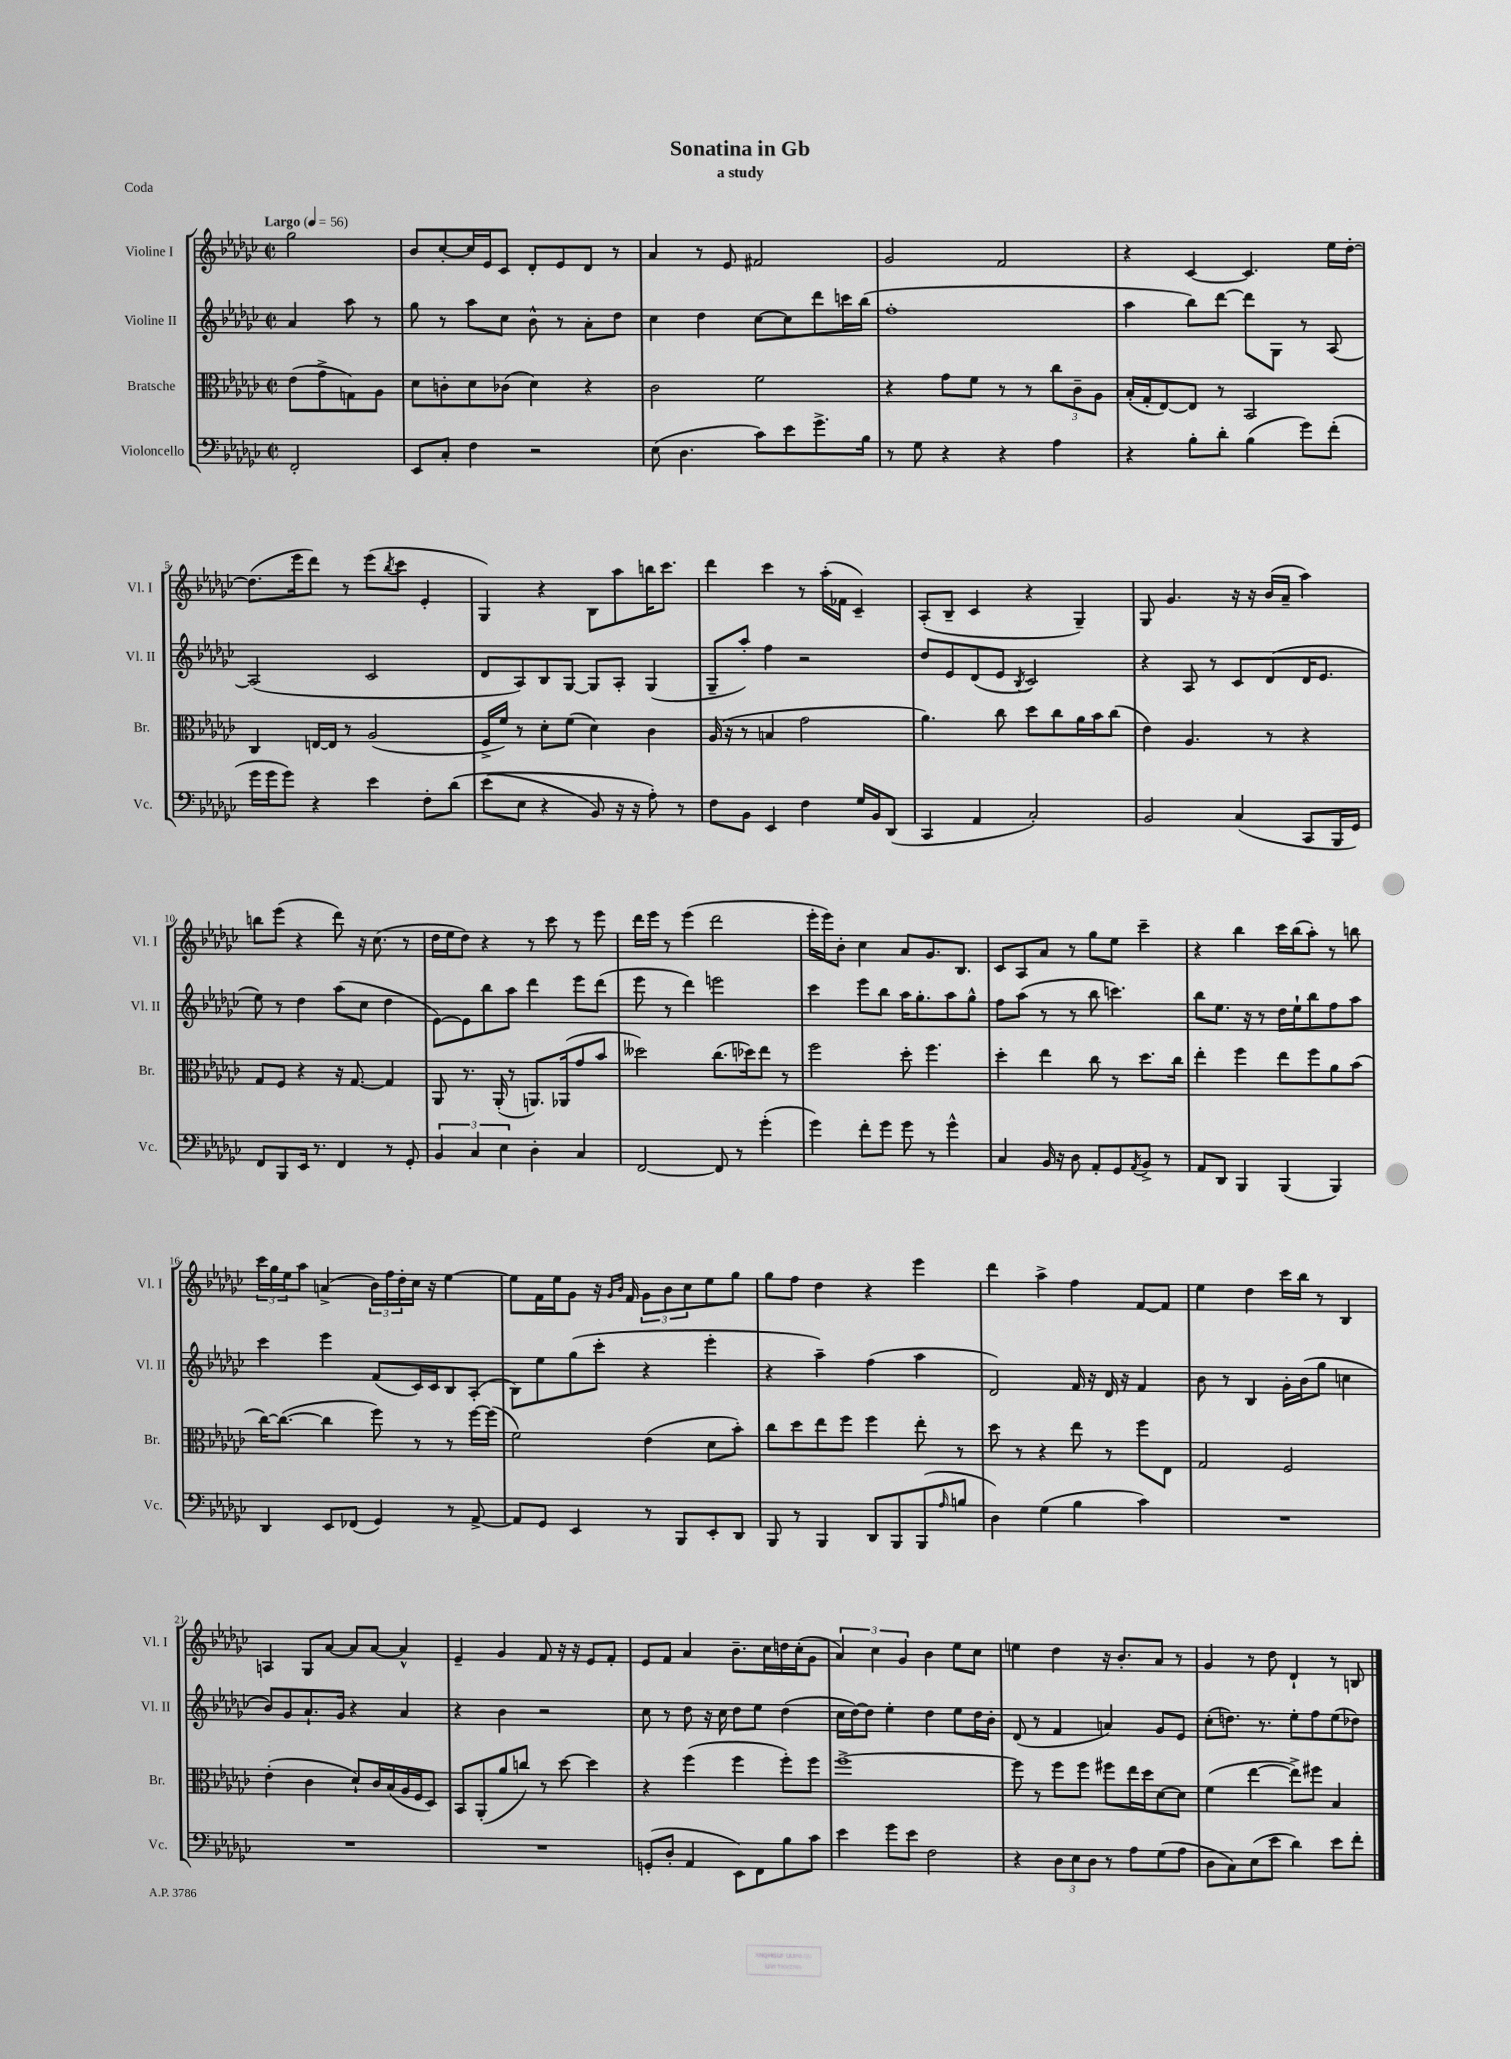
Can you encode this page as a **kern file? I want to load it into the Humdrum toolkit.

**kern	**kern	**kern	**kern
*staff4	*staff3	*staff2	*staff1
*clefF4	*clefC3	*clefG2	*clefG2
*k[b-e-a-d-g-c-]	*k[b-e-a-d-g-c-]	*k[b-e-a-d-g-c-]	*k[b-e-a-d-g-c-]
*M2/2	*M2/2	*M2/2	*M2/2
*met(c|)	*met(c|)	*met(c|)	*met(c|)
*MM56	*MM56	*MM56	*MM56
2FF'/	(8e-\L	4a-/	2gg-\
.	8g-^\	.	.
.	8G\)	8aa-\	.
.	8A-\J	8r	.
=	=	=	=
8EE-/L	8d-\L	8gg-\	8b-/L
8C-'/J	8c'\	8r	[8cc-'/
4F\	8d-\	8aa-\L	16cc-/]L
.	.	.	16e-/J
.	(8c-\J	8cc-\J	8c-/J
2r	4d-\)	8b-^^\	8d-'/L
.	.	8r	8e-/
.	4r	8a-'\L	8d-/J
.	.	8dd-\J	8r
=	=	=	=
(8E-\	2c-\	4cc-\	4a-/
4.D-\	.	.	.
.	.	4dd-\	8r
.	.	.	8e-/
8c-\L)	2f\	[8cc-\L	2f#/
8e-\	.	8cc-\]	.
8.g-^\	.	8ddd-\	.
.	.	16ccc\L	.
16B-\Jk	.	(16bb-\JJ	.
=	=	=	=
8r	4r	1ff'	2g-/
8G-\	.	.	.
4r	8g-\L	.	.
.	8f\J	.	.
4r	8r	.	2f/
.	8r	.	.
4A-\	12cc-\L	.	.
.	12c-~\	.	.
.	12A-\J	.	.
=	=	=	=
4r	(16B-'/LL	4aa-\	4r
.	16G-'/J	.	.
.	[8E-/)	.	.
8B-'\L	8E-/]J	8bb-\L)	[4c-/
8d-'\J	8r	[8ddd-\J	.
(4B-\	2BB-/	8ddd-\]L	4.c-/]
.	.	8G-\J	.
8g-\L)	.	8r	.
(8f'\J	.	[8A-/	16ee-\LL
.	.	.	[16dd-'\JJ
=	=	=	=
16g-\LL	4C-/	(2A-/]	(8.dd-\]L
16g-\J	.	.	.
8g-\J)	.	.	.
.	.	.	16eee-\k
4r	[16E/LL	.	8ddd-\J)
.	16E/]JJ	.	.
.	8r	.	8r
4e-\	(2A-/	2c-/	(8eee-\L
.	.	.	8qbb-/
.	.	.	8ccc-\J
8F'\L	.	.	4e-'/
&(8d-\J	.	.	.
=	=	=	=
(8e-\L	16F^/LL	8d-/L	4G-/)
.	16f/JJ)	.	.
8E-\J	8r	8A-/)	.
4r	8d-'\L	8B-/	4r
.	(8f\J	[8G-/J	.
8BB-/)	4d-\)	8G-/]L	8B-\L
16r	.	8A-'/J	8aa-\
16r	.	.	.
8A-'\&)	4c-\	(4G-/	16bb\K
.	.	.	8.ccc-\J
8r	.	.	.
=	=	=	=
8F\L	(16A-/	8G-~/L	4ddd-\
.	16r	.	.
8BB-\J	8r	8aa-'/J)	.
4EE-/	4B/	4ff\	4ccc-\
4F\	2g-\	2r	8r
.	.	.	(16aa-'\LL
.	.	.	16f-\JJ
16G-/LL	.	.	4c-~/)
16BB-/J	.	.	.
(8DD-/J	.	.	.
=	=	=	=
4CC-/	4.a-\)	8dd-/L	(8A-'/L
.	.	8e-/	8B-~/J
4AA-/	.	(8d-/	4c-/
.	8cc-\	8e-/J	.
.	.	8qB-/	.
2C-'/)	8dd-\L	2c-/)	4r
.	8cc-\	.	.
.	16a-\L	.	4G-~/)
.	16b-\J	.	.
.	(8cc-\J	.	.
=	=	=	=
2BB-/	4e-\)	4r	8G-/
.	.	.	4.g-/
.	4.A-/	8A-/	.
.	.	8r	.
(4C-/	.	8c-/L	16r
.	.	.	16r
.	8r	(8d-/	(16b-/LL
.	.	.	16a-~/JJ
8CC-/L	4r	16d-/K	4aa-\)
.	.	8.e-/J	.
16BBB-/L	.	.	.
16GG-/JJ)	.	.	.
=	=	=	=
8FF/L	8G-/L	8ee-\)	8bb\L
8BBB-/	8F/J	8r	(8eee-\J
16EE-/Jk	4r	4dd-\	4r
8.r	.	.	.
4FF/	16r	(8aa-\L	8ddd-\)
.	[8.G-/	.	.
.	.	8cc-\J	16r
.	.	.	(8.cc-\
8r	4G-/]	4dd-\	.
8GG-'/	.	.	8r
=	=	=	=
6BB-/	8AA-/	[8e-\L)	16dd-\LL
.	.	.	16ee-\J
.	8.r	8e-\]	8dd-\J)
6C-/	.	.	.
.	.	8bb-\	4r
.	(16AA-'/	.	.
6E-\	.	.	.
.	8r	8aa-\J	.
4D-'\	8.AA/L)	4ddd-\	8r
.	.	.	8ccc-\
.	(16AA-/k	.	.
4C-/	8g-/	8eee-\L	8r
.	8b-/J	(8ddd-\J	8eee-\
=	=	=	=
[2FF/	2dd--\)	8eee-\	16ddd-\LL
.	.	.	16eee-\JJ
.	.	8r	8r
.	.	4ddd-\)	(4eee-\
8FF/]	(8.cc-\L	2eee\	2ddd-\
8r	.	.	.
.	16dd-\k)	.	.
(4g-'\	8ee-\J	.	.
.	8r	.	.
=	=	=	=
4g-\)	2ff\	4ccc-\	16eee-'\LL
.	.	.	16eee-\J)
.	.	.	8b-'\J
8f'\L	.	8eee-\L	4cc-\
8g-\J	.	8bb-\J	.
8g-\	8dd-'\	16aa-\LK	8a-/L
.	.	8.gg-'\	.
8r	4.ff\	.	8.g-/
4g-^^\	.	8aa-\	.
.	.	.	8.B-/J
.	.	8gg-^^\J	.
=	=	=	=
4C-/	4dd-'\	8ff\L	8c-/L
.	.	(8aa-\J	8A-/
16BB-/	4ee-\	8r	8a-/J
16r	.	.	.
8D-\	.	8r	8r
8AA-'/L	8cc-\	8bb-\	8gg-\L
8GG-/	8r	4.ccc\)	8ee-\J
8qAA-/	.	.	.
8BB-^/J	8.dd-\L	.	4ccc-~\
8r	.	.	.
.	16cc-\Jk	.	.
=	=	=	=
8AA-/L	4ee-'\	8bb-\L	4r
8DD-/J	.	8.ee-\J	.
4BBB-/	4ff\	.	4bb-\
.	.	16r	.
.	.	8r	.
(4BBB-/	8ee-\L	16dd-\LL	16ccc-\LL
.	.	16ee-`\J	(16bb-\J
.	8ff\	8bb-\	8aa-'\J)
4BBB-/)	8a-\	8ff\	8r
.	(8b-\J	8aa-\J	8bb\
=	=	=	=
4DD-/	[16cc-\LK)	4ccc-\	24ccc-\LL
.	.	.	24gg-\
.	(8.cc-\_J	.	.
.	.	.	24ee-\J
.	.	.	8aa-\J
8EE-/L	4cc-\]	4eee-\	(4a^/
(8FF-/J	.	.	.
4GG-/)	8ff\)	(8f/L	24b-\LL)
.	.	.	24ff\
.	.	.	24dd-'\
.	8r	16c-/L)	16cc-\JJ
.	.	16c-/J	16r
8r	8r	8B-/	[4ee-\
[8AA-^/	[16ff\LL	(8A-'/J	.
.	(16ff\]JJ	.	.
=	=	=	=
8AA-/]L	2f\)	8B-\L)	8ee-\]L
8GG-/J	.	8ee-\	16f\L
.	.	.	16ee-\J
4EE-/	.	(8gg-\	8g-\J
.	.	8ccc-'\J	16r
.	.	.	16qqg-/LL
.	.	.	16qqb-/JJ
.	.	.	16f/
8r	(4e-\	4r	12g-\L
.	.	.	12b-\
8BBB-/L	.	.	.
.	.	.	12cc-\
8EE-'/	8d-\L	4eee-'\	8ee-\
8DD-/J	8b-'\J)	.	8gg-\J
=	=	=	=
8BBB-/	8cc-\L	4r	8gg-\L
8r	8dd-\	.	8ff\J
4BBB-/	8ee-\	4aa-~\)	4dd-\
.	8ff\J	.	.
8DD-/L	4ff\	(4ff\	4r
8BBB-/	.	.	.
(8BBB-/	8ee-'\	4aa-\	4eee-\
16qqA-/	.	.	.
8B/J	8r	.	.
=	=	=	=
4D-\)	8dd-\	2d-/)	4ddd-\
.	8r	.	.
(4G-\	4r	.	4aa-^\
4B-\	8ee-\	16f/	4ff\
.	.	16r	.
.	8r	16d-/	.
.	.	16r	.
4c-\)	8ff\L	4f/	[8f/L
.	8E-\J	.	8f/]J
=	=	=	=
1r	2G-/	8b-\	4ee-\
.	.	8r	.
.	.	4B-/	4dd-\
.	2F/	16g-'\LL	16ccc-\LL
.	.	(16b-\J	16bb-\JJ
.	.	8gg-\J	8r
.	.	4cc\	4B-/
=	=	=	=
1r	(4e-'\	8b-/L)	4A/
.	.	8g-/	.
.	4c-\	8.a-`/	8G-/L
.	.	.	[8a-/J
.	.	16g-/Jk	.
.	8d-`/L)	4r	8a-/]L
.	16c-/L	.	[8a-/J
.	(16B-/	.	.
.	16A-/	4a-/	4a-^^/]
.	16F/J	.	.
.	8D-/J)	.	.
=	=	=	=
1r	8BB-/L	4r	4e-~/
.	(8AA-'/	.	.
.	8a-/	4b-\	4g-/
.	8cc/J)	.	.
.	8r	2r	8f/
.	[8dd-\	.	16r
.	.	.	16r
.	4dd-\]	.	8e-/L
.	.	.	8f'/J
=	=	=	=
(8GG'/L	4r	8cc-\	8e-/L
8D-'/J	.	8r	8f/J
4AA-/	(4ff\	8dd-\	4a-/
.	.	16r	.
.	.	16cc-\	.
8EE-\L)	4ff\	8dd-\L	8.b-~\L
8FF\	.	8ee-\J	.
.	.	.	16cc-\L
8B-\	8ff'\L)	(4dd-\	16dd\
.	.	.	(16cc-'\J
8c-\J	8ff\J	.	8g-\J
=	=	=	=
4e-\	[1ff^	16cc-\LL	6a-/)
.	.	[16dd-\J)	.
.	.	8dd-\]J	.
.	.	.	6cc-\
8g-\L	.	4ee-'\	.
.	.	.	6g-/
8e-\J	.	.	.
2F\	.	4dd-\	4b-\
.	.	8ee-\L	8ee-\L
.	.	16dd-\L	8cc-\J
.	.	16b-'\JJ	.
=	=	=	=
4r	8ff\]	(8d-/	4ee\
.	8r	8r	.
12D-\L	8ff\L	4f/	4dd-\
12E-\	.	.	.
.	8ff\J	.	.
12D-\J	.	.	.
8r	8ff#\L	4a/)	16r
.	.	.	8.b-'/L
8A-\L	16ee-\L	.	.
.	16dd-\J	.	.
(8G-\	[8d-\	8g-/L	8a-/J
8A-\J	8d-\]J	8e-/J	8r
=	=	=	=
8D-\L	(4f\	(8cc-'\L	4g-/
8C-\)	.	8.dd\J)	.
(8E-\	[4ee-\	.	8r
.	.	8.r	.
8e-\J	.	.	8dd-\
4d-\)	8ee-^\]L)	8ee-'\L	4d-`/
.	8ff#\J	8ff\	.
8e-\L	4B-/	(8ee-\	8r
8f'\J	.	8dd-\J)	8B/
==	==	==	==
*-	*-	*-	*-
